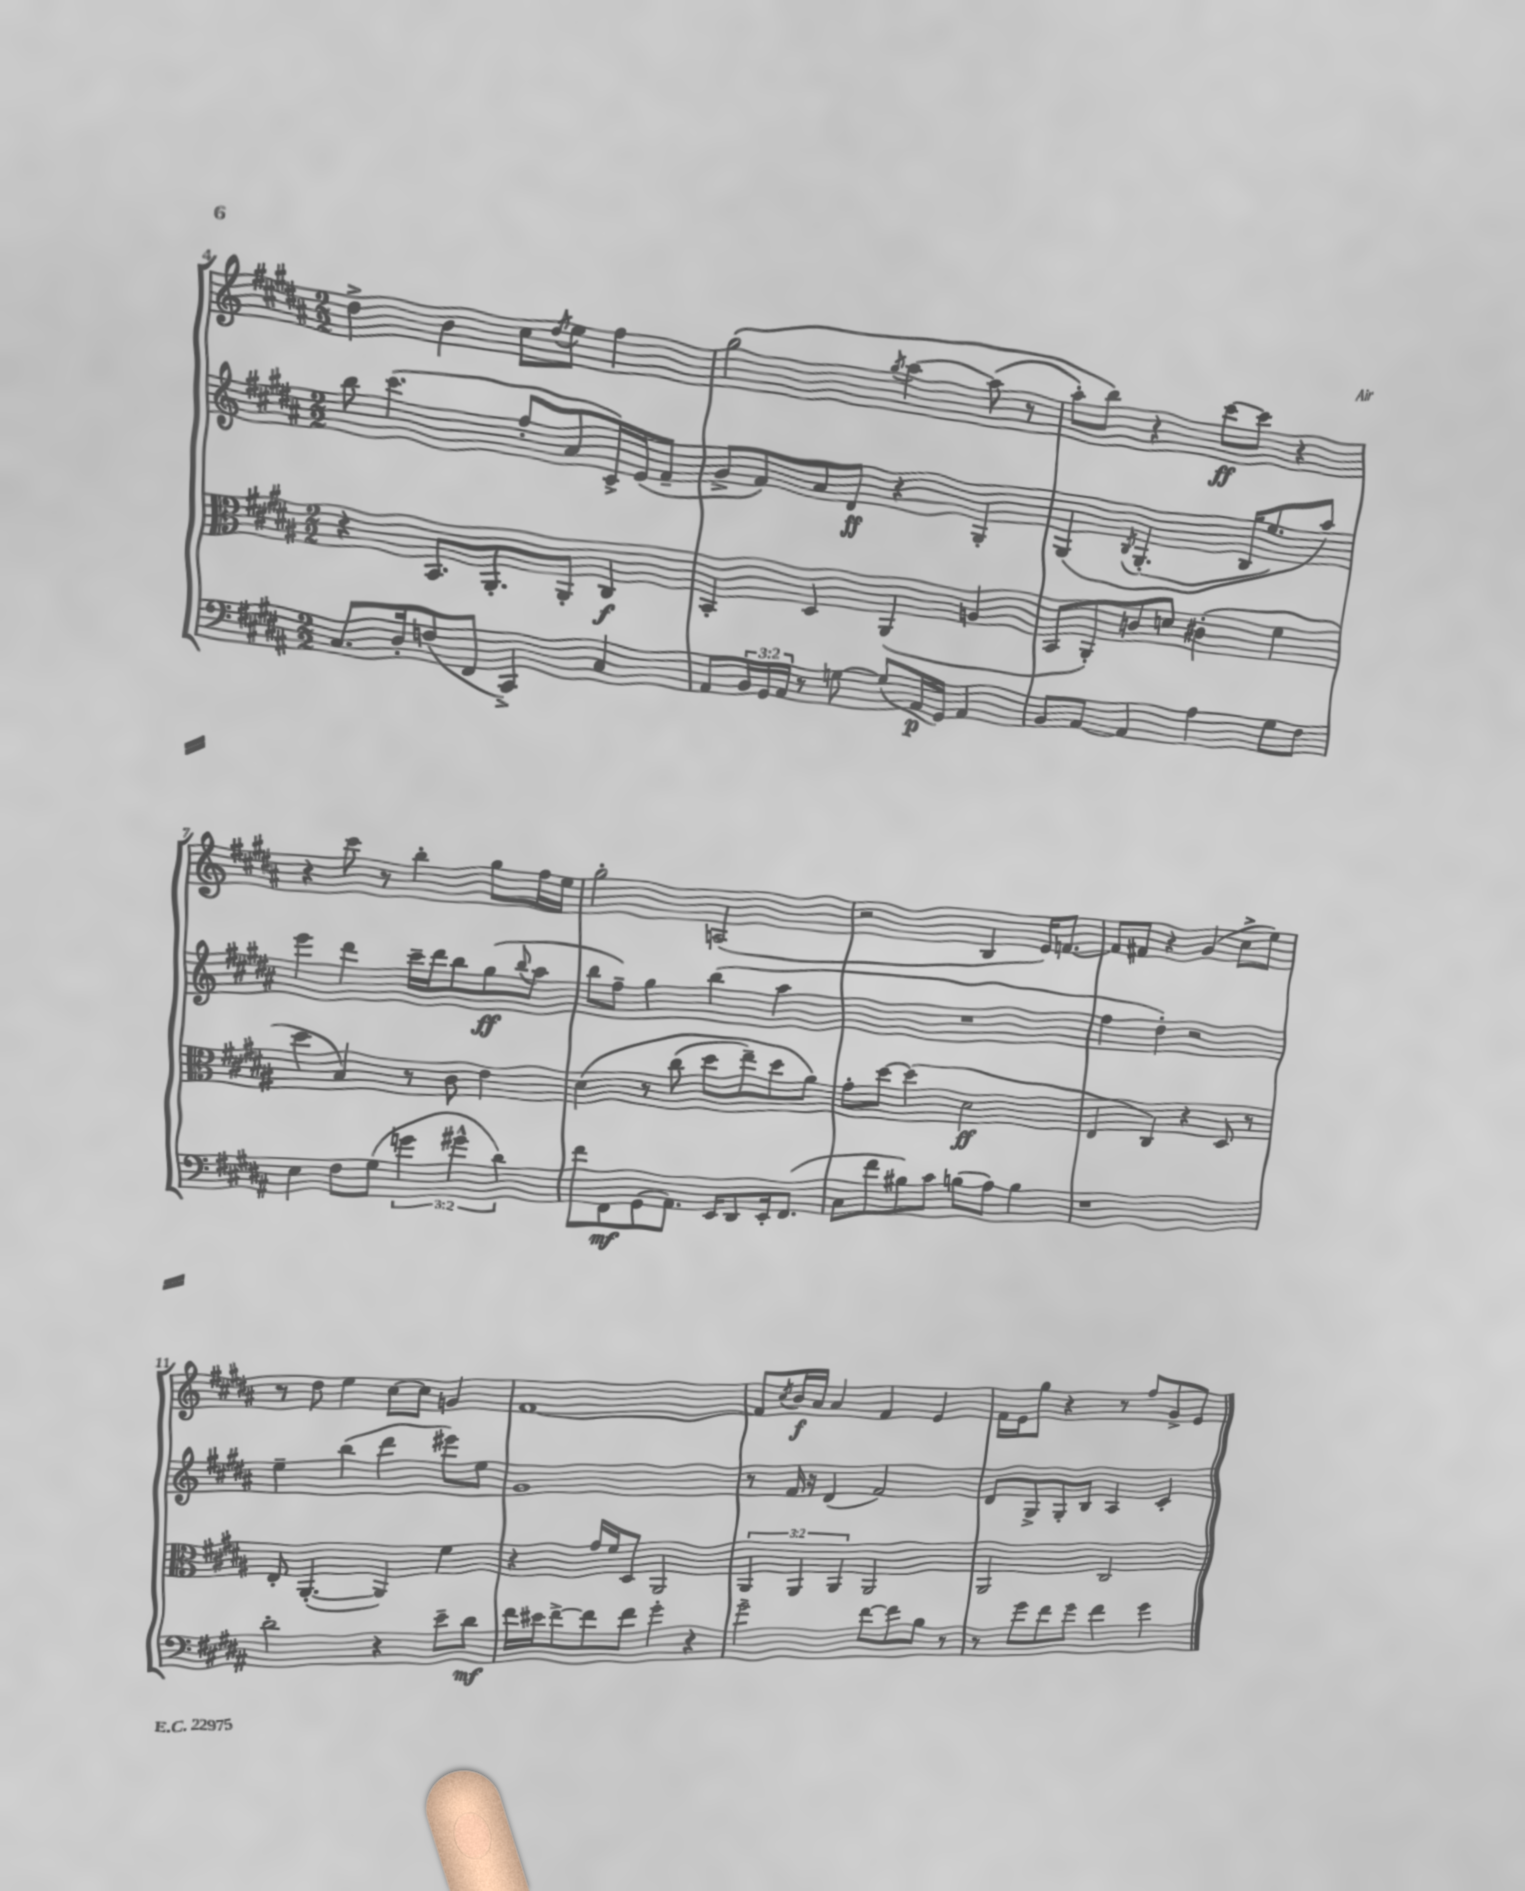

**kern	**kern	**kern	**kern
*staff4	*staff3	*staff2	*staff1
*clefF4	*clefC3	*clefG2	*clefG2
*k[f#c#g#d#a#]	*k[f#c#g#d#a#]	*k[f#c#g#d#a#]	*k[f#c#g#d#a#]
*M2/2	*M2/2	*M2/2	*M2/2
8.C#/L	4r	8bb\	4dd#^\
.	.	(4.ccc#\	.
16D#'/k	.	.	.
(8F/	8.BB/L	.	4b\
8FF#/J	.	.	.
.	8.AA#'/	.	.
4CC#^/)	.	8ff#'/L	8cc#\L
.	.	.	8qdd#/
.	8AA#'/J	8a#/	8ee\J
4C#/	4C#/	16c#^/L)	4ff#\
.	.	(16e/J	.
.	.	8f#~/J	.
=	=	=	=
8AA#/L	4BB'/	8g#^/L	&(2gg#\
24BB/L	.	8f#/)	.
24GG#/	.	.	.
24AA#/JJ	.	.	.
8r	4D#/	8a#/	.
[8G\	.	8d#/J	.
.	.	.	8qgg#/
(8G/]L	(4AA#/	4r	[4aa#\
16AA#/L	.	.	.
16GG#/JJ)	.	.	.
4AA#/	4A/	4G#'/	(8aa#\]
.	.	.	8r
=	=	=	=
8BB/L	8BB/L	&(4G#/	8aa#'\L)
[8AA#/J	8AA#'/)	.	8bb\J&)
.	.	8qB/	.
4AA#/]	8c/	(4.G#'/	4r
.	8d/J	.	.
4A#\	(4c#'\	.	[8ccc#\L
.	.	16B/LK	8ccc#\]J
.	.	8.ee/)	.
8G#\L	4f#\	.	4r
8F#\J	.	8aa#/J&)	.
=	=	=	=
4E\	4dd#\	4eee\	4r
8F#\L	4B/)	4ddd#\	8ccc#\
(8G#\J	.	.	8r
6g\	8r	16ccc#~\LL	4bb'\
.	.	16ddd#\J	.
.	8c#\	8bb\	.
6g#^^\	.	.	.
.	4e\	(8gg#\	8gg#\L
6d#\)	.	.	.
.	.	8qqbb/	.
.	.	8aa#\J	16ff#\L
.	.	.	16ee\JJ
=	=	=	=
8f#\L	&(4d#\	8bb\L	2gg#'\
8FF#\	.	8ff#~\J)	.
(8GG#\	8r	4gg#\	.
8.AA#\J)	(8cc#\	.	.
.	8dd#\L	(4bb\	(2A/
16EE/LK	.	.	.
8DD#/	8ee~\)	.	.
16EE'/k	8dd#\	4aa#\	.
(8.FF#/J	.	.	.
.	8a#\J&)	.	.
=	=	=	=
8C#\L	8g#'\L	1r	2r
8f#\	[8dd#\J	.	.
8B#\)	(4dd#\]	.	.
8c#\J	.	.	.
(8B\L	2d#\	.	4B/
8A#\J)	.	.	.
4B\	.	.	16e/LK)
.	.	.	[8.f/J
=	=	=	=
1r	4E/	4ff#\	8f/]L
.	.	.	8f#/J
.	4C#/)	4dd#'\)	4r
.	4r	2r	(4g#/
.	8D#/	.	8cc#^\L
.	8r	.	8ee\J)
=	=	=	=
2d#'\	8E'/	4ee~\	8r
.	([4.AA#'/	.	8dd#\
.	.	(4bb\	4ee\
4r	4AA#/])	4ddd#\	[8cc#\L
.	.	.	8cc#\]J
8e~\L	4f#\	8eee#\L)	4g/
8d#\J	.	8ee\J	.
=	=	=	=
16f#\LL	4r	1g#	[1f#
16e#\J	.	.	.
[8f#^\	.	.	.
8f#\]	16g#/LL	.	.
.	16f#/J	.	.
8f#\J	8D#/J	.	.
4g#'\	2AA#/	.	.
4r	.	.	.
=	=	=	=
2g#~\	6AA#/	8r	8f#/]L
.	.	.	8qcc#/
.	.	16f#/	16b/L
.	6AA#/	.	.
.	.	16r	16a#/JJ
.	.	(4d#/	4a#/
.	6AA#/	.	.
[8f#\L	2AA#/	2f#/)	4f#/
8f#\]	.	.	.
8B\J	.	.	4e/
8r	.	.	.
=	=	=	=
8r	2AA#/	8d#/L	16f#\LL
.	.	.	16e\J
8g#\L	.	8G#^/	8gg#\J
8f#\	.	8G#'/	4r
8g#\J	.	8B/J	.
4f#\	2C#/	4A#/	8r
.	.	.	8ff#/L
4g#\	.	4c#'/	8g#^/
.	.	.	8e/J
==	==	==	==
*-	*-	*-	*-
